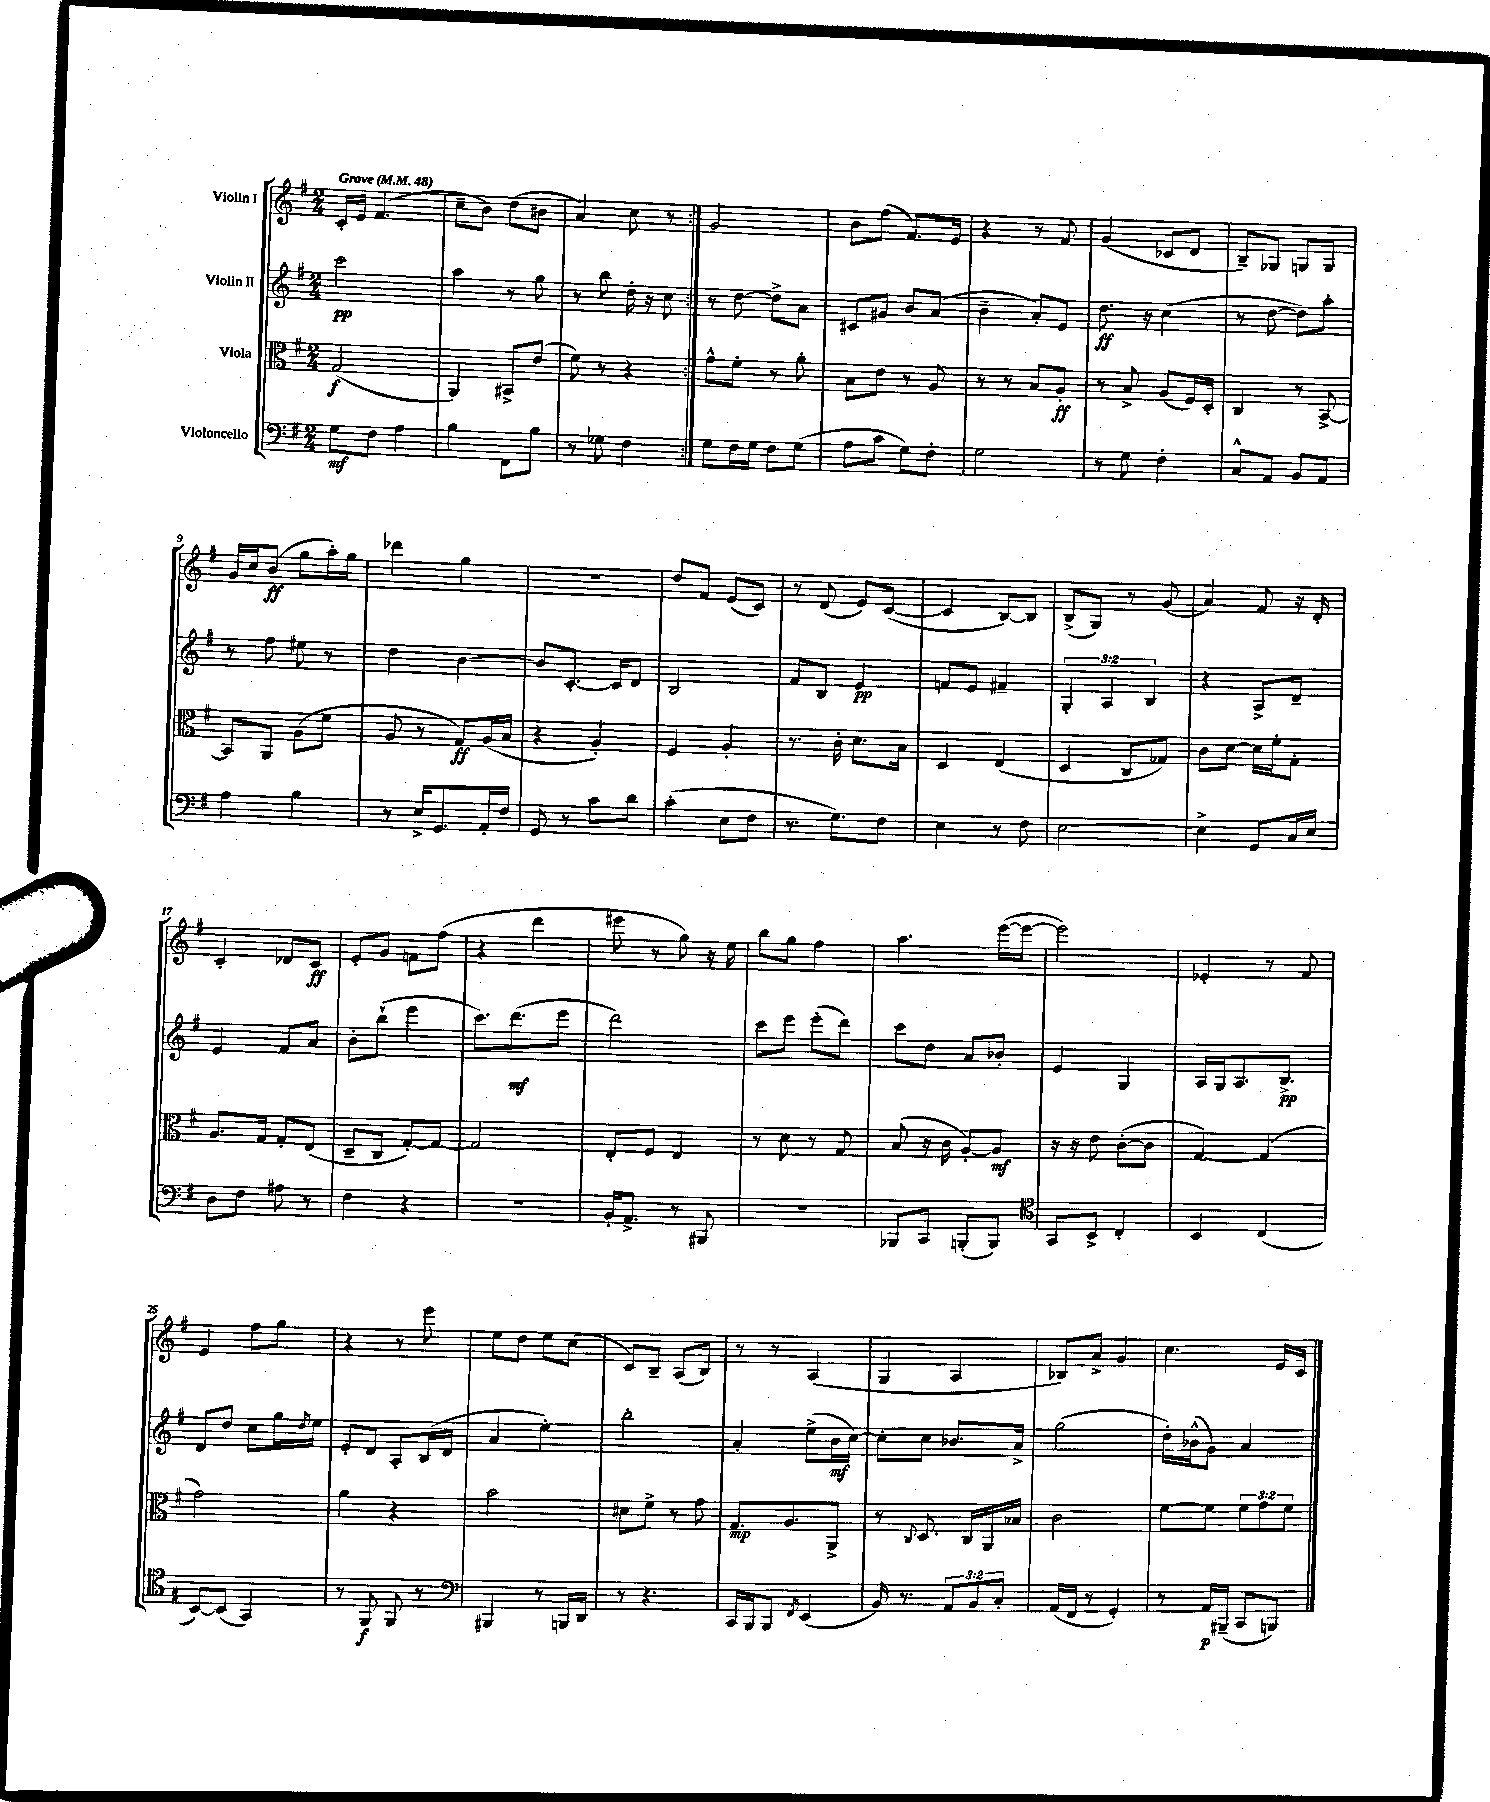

**kern	**kern	**kern	**kern
*staff4	*staff3	*staff2	*staff1
*clefF4	*clefC3	*clefG2	*clefG2
*k[f#]	*k[f#]	*k[f#]	*k[f#]
*M2/4	*M2/4	*M2/4	*M2/4
*MM48	*MM48	*MM48	*MM48
8G\L	(2G/	2ccc\	16c'/LL
.	.	.	16e/JJ
8F#\J	.	.	(4.f#/
4A\	.	.	.
=	=	=	=
4B\	4AA/)	4aa\	8cc~\L
.	.	.	8b\J)
8FF#\L	8BB#^/L	8r	(8dd\L
8B\J	(8e/J	8gg\	8b#\J
=	=	=	=
8r	8f#\)	8r	4a/)
8G-\	8r	8bb\	.
4F#\	4r	16dd'\	8cc\
.	.	16r	.
.	.	8cc\	8r
=:|!	=:|!	=:|!	=:|!
8G\L	8g^^\L	8r	2g/
16F#\L	8f#'\J	[8dd\	.
16G\JJ	.	.	.
8F#\L	8r	8dd^\]L	.
(8G\J	8a'\	8a\J	.
=	=	=	=
8A\L	8B\L	8c#/L	8b\L
8c\J	8e\J	8g#/J	(8ff#\J
8G\L)	8r	8b/L	8.f#/L)
8F#'\J	8A/	(8a/J	.
.	.	.	16e/Jk
=	=	=	=
2G\	8r	4b~\	4r
.	8r	.	.
.	8B/L	8a'/L)	8r
.	8A'/J	8e/J	8f#/
=	=	=	=
8r	8r	8.dd\	(4g/
8G\	8B^/	.	.
.	.	16r	.
4F#'\	(8A/L	(4cc\	8c-/L
.	16F#/L)	.	8d/J
.	16D'/JJ	.	.
=	=	=	=
8C^^/L	4C/	8r	8B~/L)
8AA/J	.	[8dd\	8G-/J
8BB/L	8r	8dd\]L)	8G/L
8AA/J	[8BB^/	8aa'\J	8G/J
=	=	=	=
4A\	8BB/]L	8r	16g/LL
.	.	.	16cc/J
.	8AA/J	8ff#\	(8b/J
4B\	(8A\L	8ee#\	8gg\L
.	8f#\J	8r	16aa'\L)
.	.	.	16gg\JJ
=	=	=	=
8r	8A/	4dd\	4ddd-\
16E^/LK	8r	.	.
8.GG/	.	.	.
.	8G/L)	[4b\	4gg\
16AA'/L	(16A/L	.	.
16F#/JJ	16B/JJ	.	.
=	=	=	=
8GG/	4r	8b/]L	2r
8r	.	[8.c'/J	.
8c\L	4A'/)	.	.
.	.	16c/]LK	.
8d\J	.	8d/J	.
=	=	=	=
(4c'\	4F#/	2B/	8dd/L
.	.	.	8f#/J
8E\L	4A'/	.	(8e/L
8F#\J	.	.	8c/J)
=	=	=	=
8.r	8.r	8f#/L	8r
.	.	8B/J	(8d/
8.G\L)	16c'\	.	.
.	8.d\L	4e/	8e/L)
8F#\J	.	.	([8c/J
.	16B\Jk	.	.
=	=	=	=
4E\	4D/	8f/L	4c/]
.	.	8e/J	.
8r	(4E/	4f#~/	[8B/L)
8F#\	.	.	8B/]J
=	=	=	=
[2E\	4D/	6G'/	(8B^/L
.	.	.	8G/J)
.	.	6A/	.
.	8C/L	.	8r
.	.	6B/	.
.	8G-/J)	.	(8g/
=	=	=	=
4E^\]	8c\L	4r	4a/)
.	[8d\J	.	.
8GG/L	16d\]LL	8A^/L	8f#/
.	16f#'\J	.	.
16C/L	8G'\J	8d~/J	16r
16E/JJ	.	.	16d'/
=	=	=	=
8D\L	8.A/L	4e/	4c'/
8F#\J	.	.	.
.	16G/Jk	.	.
8A#\	8G'/L	8f#/L	8d-/L
8r	(8E/J	8a/J	8c/J
=	=	=	=
4F#\	8D~/L	8b'\L	8e'/L
.	8C/J	(8bb`\J	8g/J
4r	[8G'/L)	4eee\	8f\L
.	8G/_J	.	(8ff#\J
=	=	=	=
2r	2G/]	8.ccc\L)	4r
.	.	(8.ddd\	.
.	.	.	4ddd\
.	.	8eee\J	.
=	=	=	=
16BB'/LK	8E'/L	2ddd\)	8eee#\
8.AA^/J	.	.	.
.	8F#/J	.	8r
8r	4E/	.	8gg\)
8BBB#/	.	.	16r
.	.	.	16ee\
=	=	=	=
2r	8r	8ccc\L	8bb\L
.	8d\	8eee\J	8gg\J
.	8r	(8eee'\L	4ff#\
.	8G/	8ddd\J)	.
=	=	=	=
8BBB-/L	(8B/	8ccc\L	4.aa\
8CC/J	16r	8dd\J	.
.	16c\	.	.
(8BBB'/L	[8A'/L)	8a/L	.
8BBB/J)	8A/]J	8b-'/J	([16eee\LL
.	.	.	16eee\_JJ
=	=	=	=
*clefC4	*	*	*
8GG/L	16r	4e/	2eee\])
.	16r	.	.
8BB^/J	8e\	.	.
4C'/	([8c'\L	4G/	.
.	8c\]J	.	.
=	=	=	=
4BB/	[4G/)	16A/LL	4e-'/
.	.	16G/J	.
.	.	8.A/	.
(4C/	(4G/]	.	8r
.	.	8.B^/J	.
.	.	.	8f#/
=	=	=	=
[8BB/L)	2g\)	8d/L	4e/
(8BB/]J	.	8dd/J	.
4GG/)	.	8cc\L	8ff#\L
.	.	16gg\L	8gg\J
.	.	8qdd/	.
.	.	16ee\JJ	.
=	=	=	=
8r	4a\	8e'/L	4r
8FF#/	.	8d/J	.
8FF#/	4r	8A'/L	8r
8r	.	(16B/L	8eee\
.	.	16d/JJ	.
=	=	=	=
*clefF4	*	*	*
4BBB#/	2b\	4a/	8ee\L
.	.	.	8dd\J
8r	.	4ee'\)	8ee\L
16BBB/LL	.	.	(8cc\J
16DD/JJ	.	.	.
=	=	=	=
8r	8d#\L	2bb'\	8c/L)
4.r	8f#^\J	.	8B~/J
.	8r	.	(8A/L
.	8g\	.	8B/J)
=	=	=	=
16CC/LL	8.G/L	4a'/	8r
16BBB/J	.	.	.
8BBB/J	.	.	8r
.	8.A/	.	.
8qFF#/	.	.	.
(4EE/	.	(8ee^\L	(4A/
.	8AA^/J	16b\L	.
.	.	[16cc\JJ)	.
=	=	=	=
16BB/)	8r	8cc'\]L	4G/
8.r	.	.	.
.	8qqC/	.	.
.	8.D/	8cc\J	.
12AA/L	.	8.b-/L	4A/
.	16C/LL	.	.
12BB/	.	.	.
.	16AA/	.	.
12C'/J	.	.	.
.	16B-/JJ	16a^/Jk	.
=	=	=	=
(16AA/LL	2c\	(2gg\	8B-/L)
16FF#/JJ	.	.	.
8r	.	.	8a^/J
4GG'/)	.	.	4g/
=	=	=	=
8r	[8f#\L	16dd'\LL)	4.cc\
.	.	(16b-^^\J	.
16AA/LL	8f#\]J	8g\J)	.
(16BBB#~/JJ	.	.	.
8CC/L	12f#\L	4a/	.
.	12g\	.	.
8BBB/J)	.	.	16e/LL
.	12f#\J	.	.
.	.	.	16c/JJ
==	==	==	==
*-	*-	*-	*-
